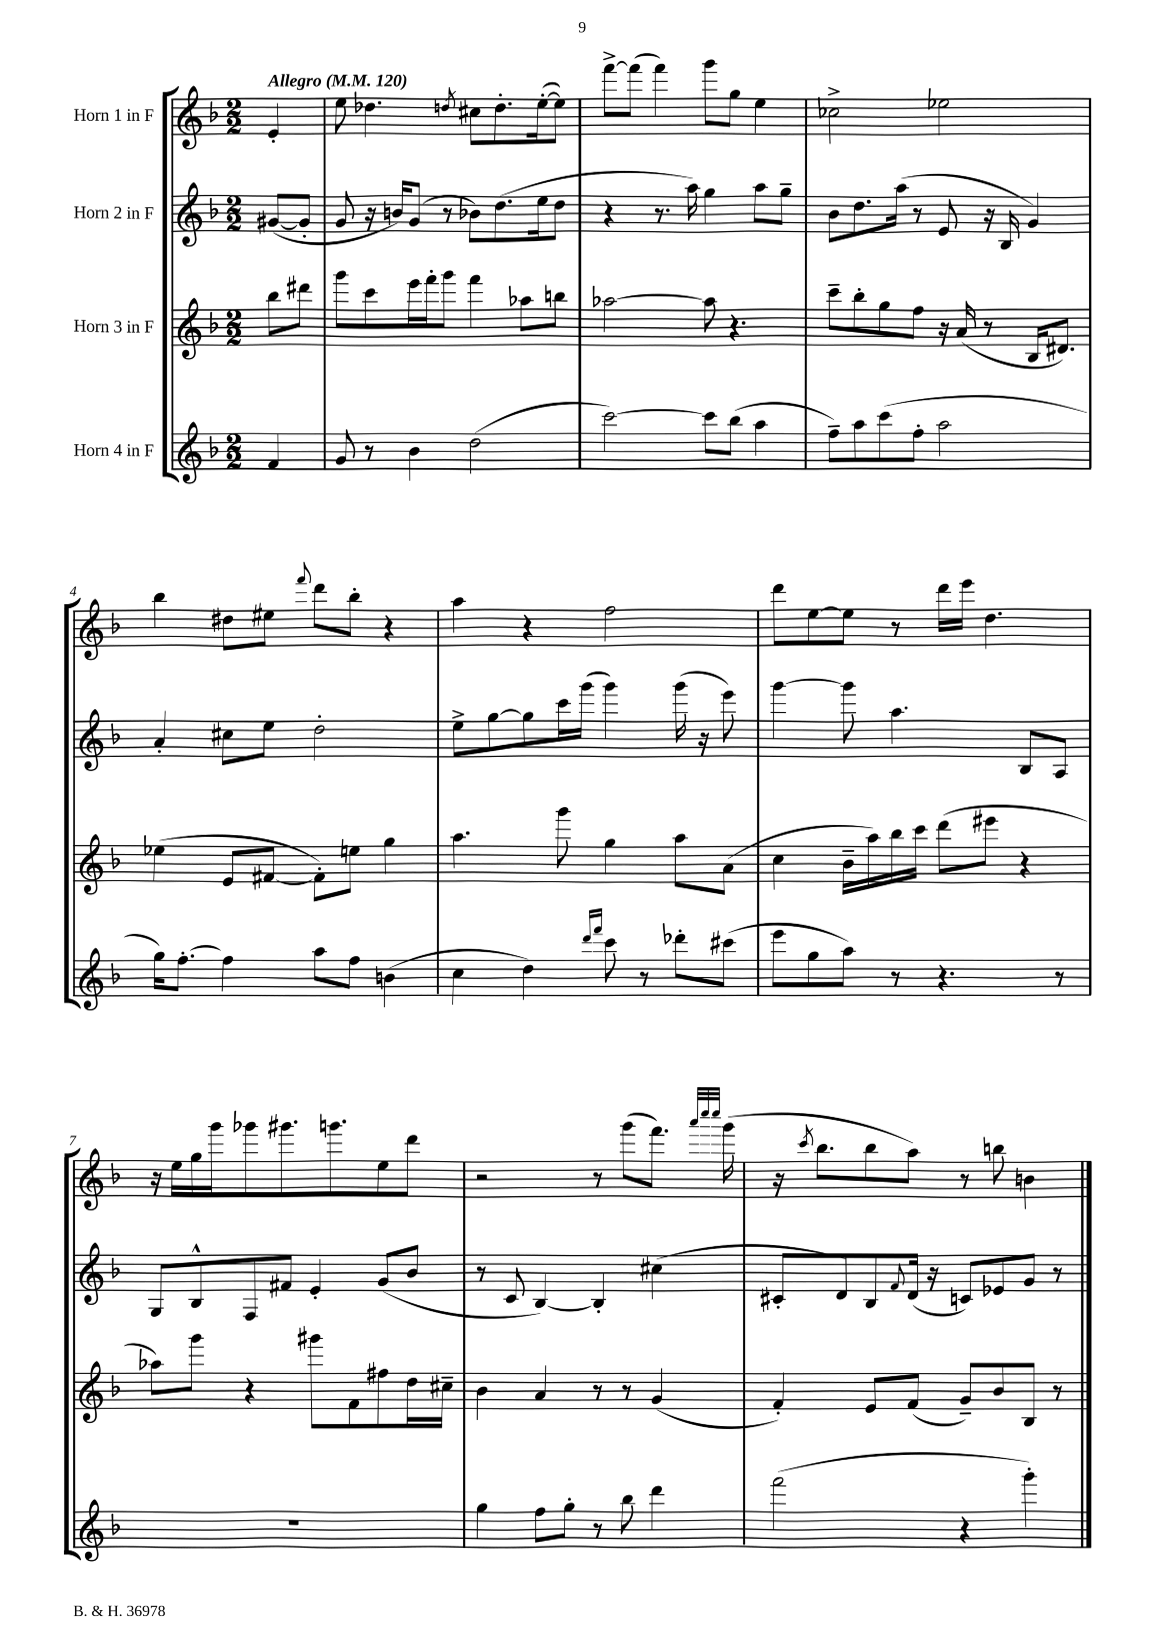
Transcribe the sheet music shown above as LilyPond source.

<<
\new StaffGroup <<
\new Staff = "s0" \with { instrumentName = "Horn 1 in F" } {
    \clef treble \key f \major \numericTimeSignature \time 2/2 \partial 4 \tempo "Allegro" 4 = 120
    e'4-. |
    e''8 des''4. \acciaccatura { d''8 } cis''8 d''8.-. e''16~-.( e''8) |
    f'''8~-> f'''8( f'''4) g'''8 g''8 e''4 |
    ces''2-> ees''2 |
    bes''4 dis''8 eis''8 \appoggiatura { f'''8 } d'''8 bes''8-. r4 |
    a''4 r4 f''2 |
    d'''8 e''8~ e''8 r8 d'''16 e'''16 d''4. |
    r16 e''16 g''16 g'''16 ges'''8 gis'''8. g'''8. e''8 d'''8 |
    r2 r8 g'''8( f'''8.) \grace { a'''32 c''''32 c''''32 } g'''16( |
    r16 \acciaccatura { c'''8 } bes''8. bes''8 a''8) r8 b''8 b'4 \bar "|." |
}
\new Staff = "s1" \with { instrumentName = "Horn 2 in F" } {
    \clef treble \key f \major \numericTimeSignature \time 2/2 \partial 4
    gis'8~( gis'8-. |
    g'8 r16 b'16) g'8( r8 bes'8) d''8.( e''16 d''8 |
    r4 r8. a''16) g''4 a''8 g''8-- |
    bes'8 d''8. a''16( r8 e'8 r16 bes16 g'4) |
    a'4-. cis''8 e''8 d''2-. |
    e''8-> g''8~ g''8 c'''16 g'''16( g'''4) g'''16( r16 e'''8) |
    g'''4~ g'''8 a''4. bes8 a8 |
    g8 bes8-^ f8 fis'8 e'4-. g'8( bes'8 |
    r8 c'8 bes4~) bes4-. cis''4( |
    cis'8-. d'8) bes8 \appoggiatura { f'8 } d'16( r16 c'8) ees'8 g'8 r8 \bar "|." |
}
\new Staff = "s2" \with { instrumentName = "Horn 3 in F" } {
    \clef treble \key f \major \numericTimeSignature \time 2/2 \partial 4
    bes''8 dis'''8 |
    g'''8 c'''8 e'''16 f'''16-. g'''8 f'''4 aes''8 b''8 |
    aes''2~ aes''8 r4. |
    c'''8-- bes''8-. g''8 f''8 r16 a'16( r8 bes16 dis'8.) |
    ees''4( e'8 fis'8~ fis'8-.) e''8 g''4 |
    a''4. g'''8 g''4 a''8 a'8( |
    c''4 bes'16-- a''16) bes''16 c'''16 d'''8( eis'''8 r4 |
    aes''8) g'''8 r4 gis'''8 f'8 fis''8 d''16 cis''16-- |
    bes'4 a'4 r8 r8 g'4( |
    f'4-.) e'8 f'8( g'8--) bes'8 bes8 r8 \bar "|." |
}
\new Staff = "s3" \with { instrumentName = "Horn 4 in F" } {
    \clef treble \key f \major \numericTimeSignature \time 2/2 \partial 4
    f'4 |
    g'8 r8 bes'4 d''2( |
    c'''2~) c'''8 bes''8( a''4 |
    f''8--) a''8 c'''8( f''8-. a''2 |
    g''16) f''8.~-. f''4 a''8 f''8 b'4( |
    c''4 d''4) \grace { d'''16 f'''16 } c'''8 r8 des'''8-. cis'''8( |
    e'''8 g''8 a''8) r8 r4. r8 |
    R1 |
    g''4 f''8 g''8-. r8 bes''8 d'''4 |
    f'''2( r4 g'''4-.) \bar "|." |
}
>>
>>
